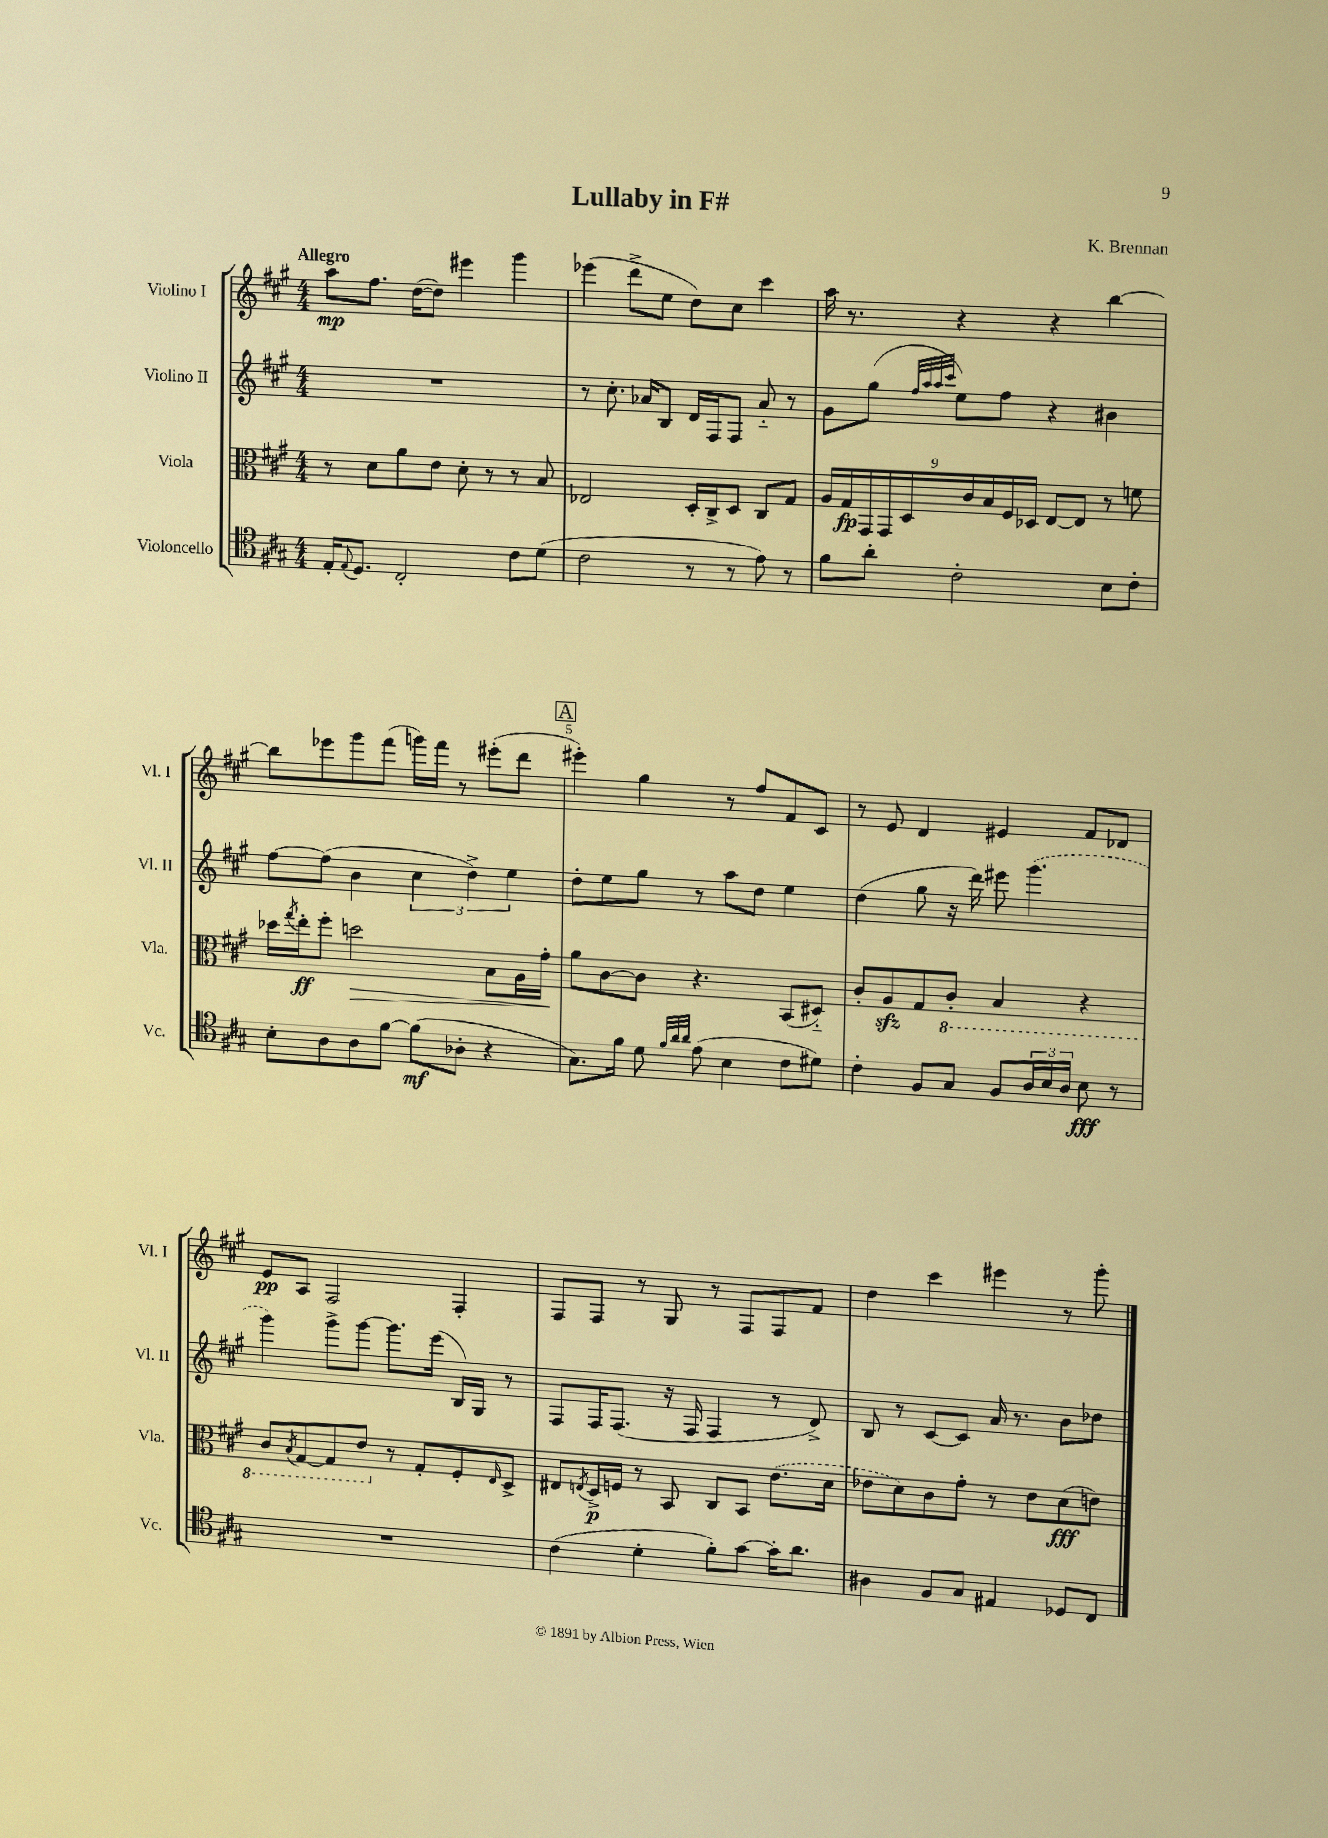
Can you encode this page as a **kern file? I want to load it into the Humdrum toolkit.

**kern	**dynam	**kern	**dynam	**kern	**kern	**dynam
*part4	*part4	*part3	*part3	*part2	*part1	*part1
*staff4	*staff4	*staff3	*staff3	*staff2	*staff1	*staff1
*I"Violoncello	*	*I"Viola	*	*I"Violino II	*I"Violino I	*
*I'Vc.	*	*I'Vla.	*	*I'Vl. II	*I'Vl. I	*
*clefC4	*	*clefC3	*	*clefG2	*clefG2	*
*k[f#c#g#]	*	*k[f#c#g#]	*	*k[f#c#g#]	*k[f#c#g#]	*
*M4/4	*	*M4/4	*	*M4/4	*M4/4	*
=1	=1	=1	=1	=1	=1	=1
!	!	!	!	!	!LO:TX:a:B:t=Allegro	!
16E'/KL	.	8r	.	1r	8aa\L	mp
8qqE/	.	.	.	.	.	.
8.D/J	.	.	.	.	.	.
.	.	8d\L	.	.	8.ff#\J	.
2C#'/	.	8a\	.	.	.	.
.	.	.	.	.	([16dd\KL	.
.	.	8e\J	.	.	8dd\J])	.
.	.	8d'\	.	.	4eee#X\	.
.	.	8r	.	.	.	.
8c#\L	.	8r	.	.	4ggg#\	.
(8d\J	.	8B/	.	.	.	.
=2	=2	=2	=2	=2	=2	=2
2c#\	.	2E-X/	.	8r	(4eee-X\	.
.	.	.	.	8.cc#'\	.	.
.	.	.	.	.	8ddd^\L	.
.	.	.	.	16a-X/KL	.	.
.	.	.	.	8B/J	8ee\J	.
8r	.	16D'/LL	.	16d/LL	8dd\L)	.
.	.	16C#^/J	.	16F#/J	.	.
8r	.	8D/J	.	8F#/J	8cc#\J	.
8e\)	.	8C#/L	.	8a-/	4ccc#\	.
8r	.	8G#/J	.	8r	.	.
=3	=3	=3	=3	=3	=3	=3
8f#\L	.	18A/LL	.	8g#\L	16aa\	.
.	.	18G#/	fp	.	.	.
.	.	.	.	.	8.r	.
.	.	18GG#/	.	.	.	.
8a'\J	.	.	.	(8gg#\J	.	.
.	.	18GG#/	.	.	.	.
.	.	18D/	.	.	.	.
.	.	.	.	32qqff#/LLL	.	.
.	.	.	.	32qqaa/	.	.
.	.	.	.	32qqaa/	.	.
.	.	.	.	32qqccc#/JJJ	.	.
2c#'\	.	.	.	8ee\L)	4r	.
.	.	18c#/	.	.	.	.
.	.	18B/	.	.	.	.
.	.	.	.	8ff#\J	.	.
.	.	18F#/	.	.	.	.
.	.	18D-X/JJ	.	.	.	.
.	.	[8E/L	.	4r	4r	.
.	.	8E/J]	.	.	.	.
8B\L	.	8r	.	4b#X\	[4bb\	.
8c#'\J	.	8fn\	.	.	.	.
!!LO:LB:g=z
=4	=4	=4	=4	=4	=4	=4
8B'\L	.	16dd-X\LL	.	[8ff#\L	8bb\L]	.
.	.	8qgg#/	.	.	.	.
.	.	16ee'\J	ff	.	.	.
8A\	.	8ff#'\J	.	(8ff#\J]	8eee-X\	.
!	!	!	!LO:HP:b	!	!	!
8A\	.	2ddn\	>	4b\	8ggg#\	.
[8f#\J	.	.	.	.	(8fff#\J	.
(8f#\L]	mf	.	.	6cc#\	16gggn\LL)	.
.	.	.	.	.	16fff#\JJ	.
8A-X'\J	.	.	.	.	8r	.
.	.	.	.	6dd^\)	.	.
4r	.	8B\L	.	.	(8eee#X'\L	.
.	.	.	.	6ee\	.	.
.	.	16A\L	.	.	8ddd\J	.
.	.	16g#'\JJ	.	.	.	.
.	.	.	]	.	.	.
!!LO:REH:place=s1:t=A
=5	=5	=5	=5	=5	=5	=5
8.G#\L)	.	8a\L	.	8dd'\L	4eee#X'\)	.
.	.	[8c#\	.	8ee\	.	.
16f#\Jk	.	.	.	.	.	.
8d\	.	8c#\J]	.	8gg#\J	4gg#\	.
32qqf#/LLL	.	.	.	.	.	.
32qqa/	.	.	.	.	.	.
32qqa/JJJ	.	.	.	.	.	.
(8e\	.	4.r	.	8r	.	.
4B\	.	.	.	8aa\L	8r	.
.	.	.	.	8dd\J	8ff#/L	.
8c#\L	.	(8BB/L	.	4ee\	8f#/	.
8d#X\J)	.	8D#X/J)	.	.	8c#/J	.
=6	=6	=6	=6	=6	=6	=6
4c#'\	.	8c#'/L	.	(4dd\	8r	.
.	.	8Azz/	.	.	8e/	.
8F#/L	.	8G#/	.	8gg#\	4d/	.
*	*	*8ba	*	*	*	*
8G#/J	.	8C#'/J	.	16r	.	.
.	.	.	.	16ddd\)	.	.
8F#/L	.	4BB/	.	8eee#X\	4e#X/	.
24A/L	.	.	.	(4.ggg#\	.	.
24B/	.	.	.	.	.	.
24A/JJ	.	.	.	.	.	.
8B\	fff	4r	.	.	8f#/L	.
8r	.	.	.	.	8d-X/J	.
!!LO:LB:g=z
=7	=7	=7	=7	=7	=7	=7
1r	.	8C#/L	.	4ggg#\)	8e/L	pp
.	.	8qBB/	.	.	.	.
.	.	[8GG#/	.	.	8A/J	.
.	.	8GG#/]	.	8ggg#^\L	2F#/	.
.	.	8E/J	.	[8ggg#\J	.	.
*	*	*X8ba	*	*	*	*
.	.	8r	.	8.ggg#\L]	.	.
.	.	8G#'/L	.	.	.	.
.	.	.	.	(16eee\Jk	.	.
.	.	8F#'/	.	16B/LL)	4F#'/	.
.	.	.	.	16G#/JJ	.	.
.	.	16qqE/	.	.	.	.
.	.	8D^/J	.	8r	.	.
=8	=8	=8	=8	=8	=8	=8
(4c#\	.	8E#X/L	.	8F#/L	8F#/L	.
.	.	8qEn/	.	.	.	.
.	.	16D^/L	p	16F#/K	8F#/J	.
.	.	16Fn/JJ	.	(8.F#/J	.	.
4d'\	.	8r	.	.	8r	.
.	.	8BB/	.	16r	8G#/	.
.	.	.	.	16F#/	.	.
8f#'\L)	.	8C#/L	.	4F#/	8r	.
[8g#\J	.	8BB/J	.	.	8F#/L	.
16g#'\KL]	.	(8.e\L	.	8r	8F#/	.
8.a\J	.	.	.	.	.	.
.	.	.	.	8d^/)	8f#/J	.
.	.	16d\Jk	.	.	.	.
=9	=9	=9	=9	=9	=9	=9
4A#X\	.	8e-X\L	.	8B/	4dd\	.
.	.	8d\)	.	8r	.	.
8F#/L	.	8c#\	.	[8c#/L	4ccc#\	.
8G#/J	.	8g#'\J	.	8c#/J]	.	.
4E#X/	.	8r	.	16a/	4eee#X\	.
.	.	.	.	8.r	.	.
.	.	8e-\L	.	.	.	.
8D-X/L	.	(8d\	fff	8b\L	8r	.
8C#/J	.	8en\J)	.	8dd-X\J	8ggg#'\	.
==	==	==	==	==	==	==
*-	*-	*-	*-	*-	*-	*-
